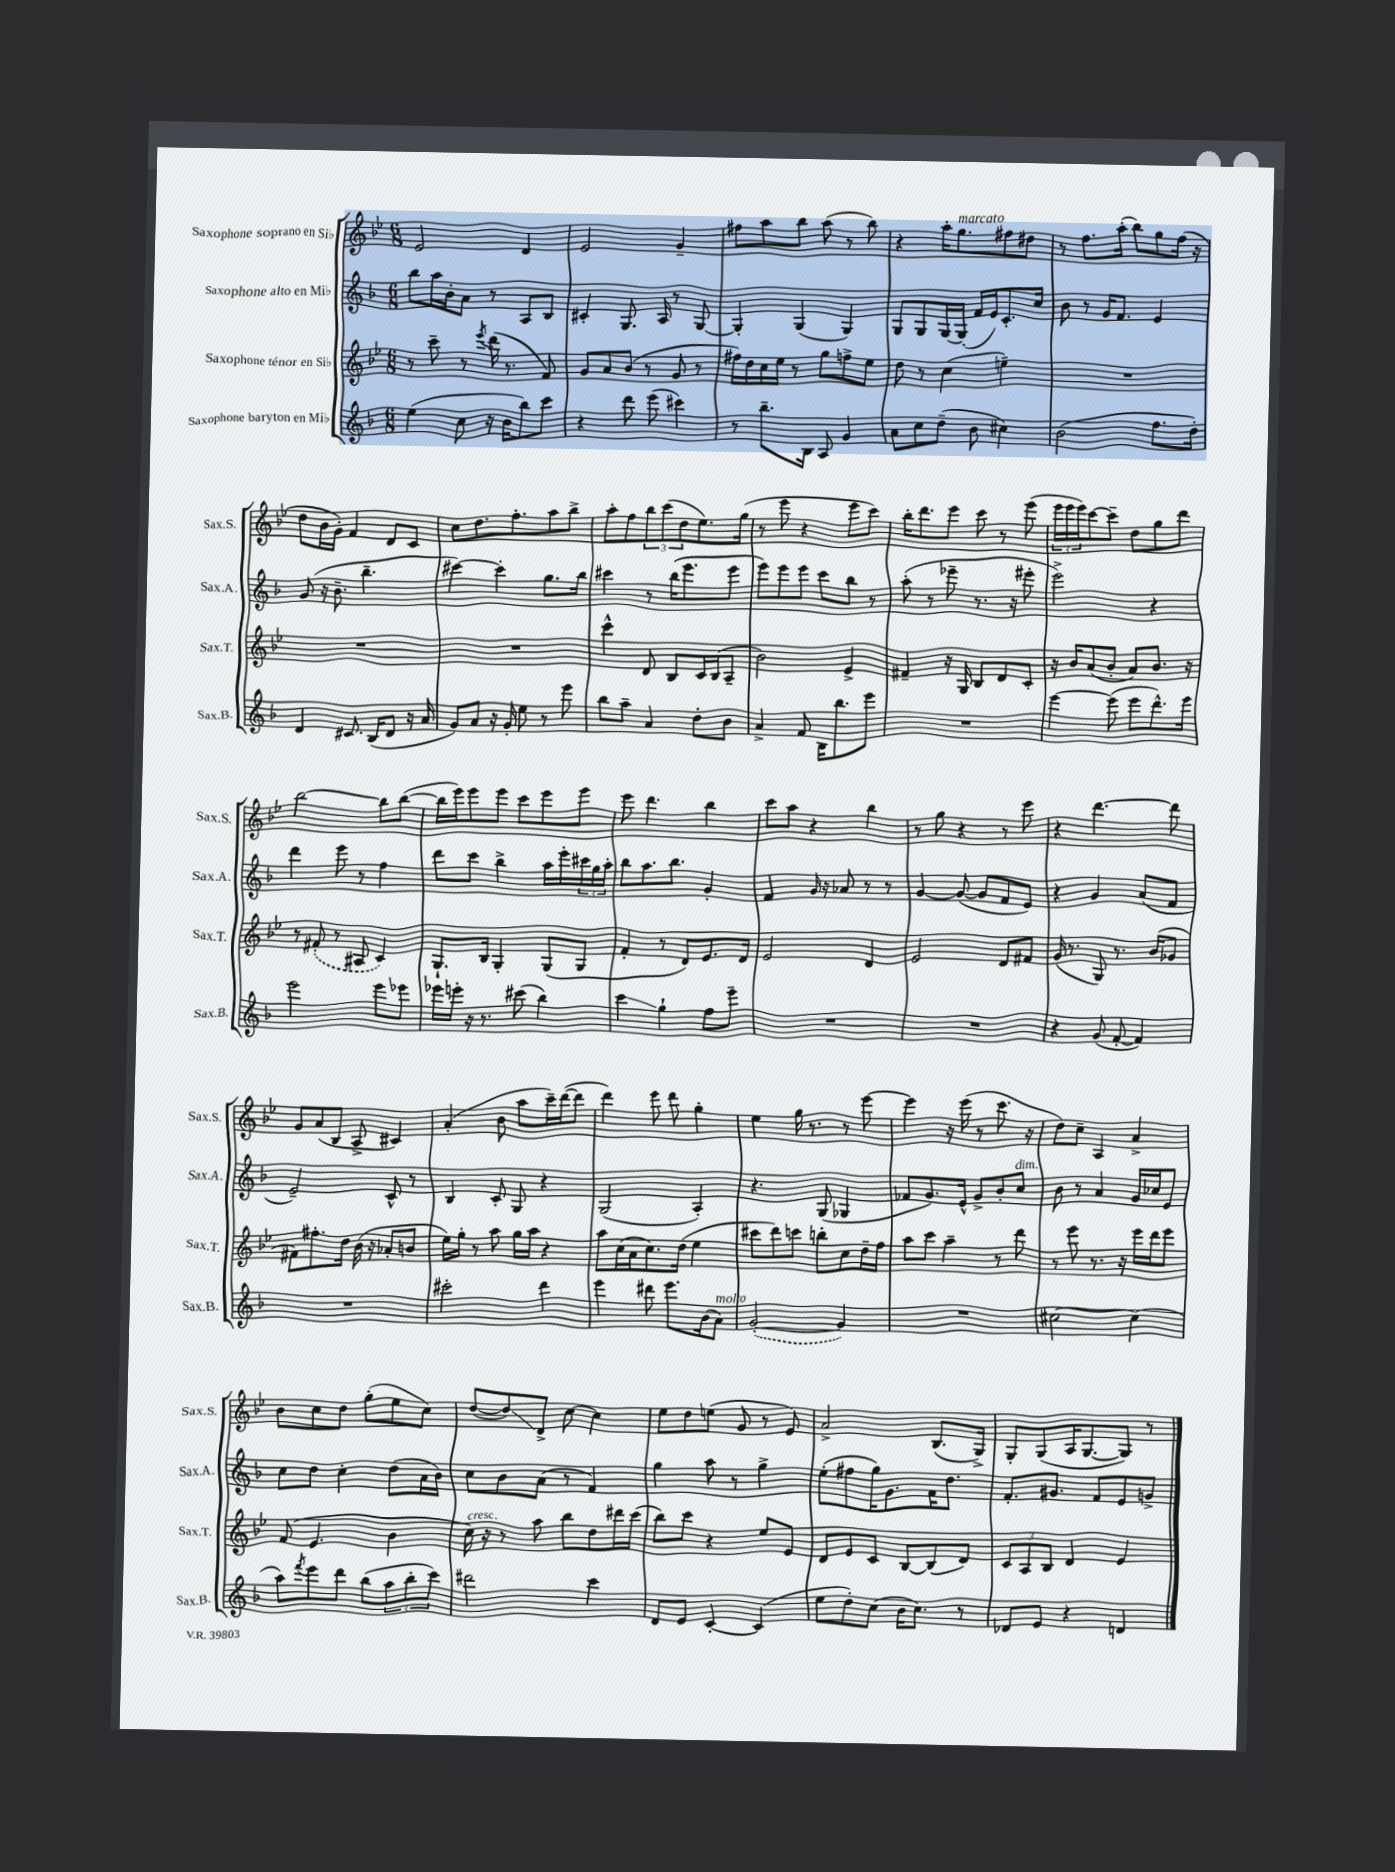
<<
\new StaffGroup <<
\new Staff = "s0" \with { instrumentName = "Saxophone soprano en Sib" shortInstrumentName = "Sax.S." } {
    \clef treble \key bes \major \numericTimeSignature \time 6/8
    ees'2 d'4 |
    ees'2 g'4-- |
    fis''8 a''8 bes''8 a''8( r8 bes''8) |
    r4 a''16-. g''8.^\markup { \italic "marcato" } fis''8 dis''8 |
    r8 f''8. a''16-.( bes''8) g''8 f''16( r16 |
    d''8 bes'16 g'16-.) f'4 d'8 c'8 |
    c''8 d''8. f''8.-. a''8 bes''8-> |
    a''8-. f''8 \tuplet 3/2 { bes''8 c'''8( d''8 } ees''8.) g''16( |
    r8 ees'''8 r4 ees'''8 c'''8) |
    bes''16-. d'''8. ees'''8 c'''8 r8 ees'''8( |
    \tuplet 3/2 { ees'''16 ees'''16 ees'''16) } c'''8~ c'''8-- d''8 g''8 d'''8 |
    bes''2~ bes''8 bes''8~( |
    bes''16 ees'''16) ees'''8 ees'''8 c'''8 ees'''8 ees'''8 |
    ees'''8 d'''4. bes''4 |
    c'''8 a''8 r4 bes''4 |
    r8 g''8 r4 r8 ees'''8 |
    r4 d'''4.~ d'''8 |
    g'8 a'8( bes8 a8-> cis'4) |
    a'4-.( bes'8 a''8 c'''16--) d'''16~( d'''8 |
    d'''4) ees'''8 d'''8 g''4-. |
    ees''4 g''16 r8. r8 ees'''8~ |
    ees'''4 r16 ees'''16( r8 c'''8. r16 |
    d''8) c''8-- a4 a'4-> |
    bes'8 c''8 d''8 g''8-.( ees''8 c''8) |
    d''8~( d''8\glissando) d'8-> c''8~ c''4 |
    ees''8 d''8 e''8( g'8 r8 ees'8) |
    a'2-> bes8.( g16->) |
    g8-. g8( a16 g8.~ g8) r8 \bar "|." |
}
\new Staff = "s1" \with { instrumentName = "Saxophone alto en Mib" shortInstrumentName = "Sax.A." } {
    \clef treble \key f \major \numericTimeSignature \time 6/8
    bes''8 a''16 bes'16-. a'8 r8 a8 bes8 |
    cis'4-. g8. a16 r8 g8~ |
    g4-. g4( g4) |
    g8 g8 g16~ g16-.( f'16 e'16) c'8.-. c''16 |
    bes'8 r8 g'16 f'8. e'4 |
    g'8( r16 bes'8.-- bes''4.-- |
    cis'''4~) cis'''4-. g''8. bes''16 |
    cis'''4 r8 bes''16( e'''8. e'''8 |
    e'''8) e'''8 e'''8 c'''8 bes''8 r8 |
    a''8-.( r8 ees'''8-- r8. r16 eis'''8-. |
    e'''2->) r4 |
    d'''4 e'''8 r8 f''4 |
    d'''8 c'''8 bes''4-> a''16 e'''16-. \tuplet 3/2 { cis'''16 g''16 a''16-. } |
    bes''8 a''8. bes''8. g'4-. |
    f'4 g'16 r16 aes'8 r8 r8 |
    g'4~ g'8~( g'8 f'8 e'8) |
    r4 g'4 a'8( f'8 |
    e'2--) c'8-^ r8 |
    bes4 c'8-. g8 r4 |
    g2( a4-.) |
    r4. g8( ges4 |
    fes'8 g'8.) e'16-^ g'8-> bes'8-. c''8^\markup { \italic "dim." } |
    bes'8 r8 a'4 g'16 ces''16 e'8 |
    c''8 d''8 c''4-. d''8( a'16 bes'16) |
    c''8 bes'8 a'8( r8 f'4) |
    g''4 a''8 r8 g''4-> |
    e''8-.( fis''8 g''16) g'8. f'16 d''8. |
    f'8.-. gis'8. f'8 e'8 g'8-> \bar "|." |
}
\new Staff = "s2" \with { instrumentName = "Saxophone ténor en Sib" shortInstrumentName = "Sax.T." } {
    \clef treble \key bes \major \numericTimeSignature \time 6/8
    r8 c'''8-- r8 \acciaccatura { ees'''8 } d'''16( r8. f'8) |
    g'8 a'8 bes'8( r8 g'8 r8 |
    fis''16) d''16 c''16 ees''16 r8 g''8 f''8-> ees''8 |
    d''8 r8 c''4( e''4--) |
    R2. |
    R2. |
    R2. |
    c'''4-^ d'8 bes8 c'16 bes16( a8-- |
    bes'2) ees'4-> |
    fis'4-- r16 g16 bes8 d'8 c'8-. |
    r16 bes'16 a'8( bes'8-. a'8) bes'8. r16 |
    r8 \once \slurDashed fis'8-.( r8 ais8 c'4) |
    g8.-! bes16 g4-. g8( g8 |
    f'4-. r8 d'8) ees'8. d'16 |
    ees'2 d'4 |
    ees'2 d'8 fis'8 |
    g'16( r8. g8) r8. bes'16( ges'8 |
    fis'8) fis''8.-. d''16 bes'16( r16 aes'8-. b'8 |
    ees''16) g''16-. r8 a''8 g''16 a''16 r4 |
    a''8 c''16( a'16 c''8.) d''16( ees''4 |
    cis'''8 d'''8) c'''8 b''8-. c''8 d''16-- f''16 |
    a''8 c'''8 a''4-- r8 d'''8 |
    r8 ees'''8 r8. r16 ees'''16 d'''16 ees'''8 |
    f'8( ees'4. bes'4 |
    c''16^\markup { \italic "cresc." }) r16 r8 a''8 bes''8 d''8 dis'''16 c'''16( |
    bes''8) c'''8 r4 ees''8 ees'8 |
    d'8 ees'8 c'8 bes8~ bes8( d'8) |
    \tuplet 3/2 { c'8 a8 bes8 } d'4 ees'4 \bar "|." |
}
\new Staff = "s3" \with { instrumentName = "Saxophone baryton en Mib" shortInstrumentName = "Sax.B." } {
    \clef treble \key f \major \numericTimeSignature \time 6/8
    e''4( c''8 r16 bes'16 bes''8) c'''8 |
    r4 d'''8 e'''8( cis'''4) |
    r8 bes''8.-- bes16 a8 g'4 |
    a'8 c''8 d''8--( bes'8 cis''4) |
    bes'2( f''8. d''16-.) |
    d'4 cis'8. bes16( d'8 r16 a'16 |
    g'8) a'8 r16 g'16-. e''8 r8 e'''8 |
    bes''8 a''8-- a'4 d''8-. bes'8 |
    a'4-> f'8 bes16 bes''8. e'''8 |
    R2. |
    e'''4~ e'''8( e'''8 d'''8.-^) e'''16 |
    e'''2 e'''8 ees'''8 |
    ees'''16 e'''16-. r16 r8. cis'''8( bes''4) |
    c'''4\glissando g''4-! f''8 e'''8-- |
    R2. |
    R2. |
    r4 g'8( f'8~-. f'4) |
    R2. |
    cis'''2-. d'''4 |
    e'''4 dis'''8 e'''8. bes'16( a'8^\markup { \italic "molto" }) |
    \once \slurDashed g'2~-.( g'4) |
    R2. |
    cis''2~ cis''4( |
    a''8) \acciaccatura { f'''8 } e'''8 d'''8 bes''8( \tuplet 3/2 { a''8 bes''8-. c'''8) } |
    dis'''2 c'''4 |
    d'8 e'8 c'4~-. c'4( |
    e''8 d''8-.) c''8( bes'16 c''8.) r8 |
    des'8 e'8 r4 d'4 \bar "|." |
}
>>
>>
\layout { \context { \Score \remove "Bar_number_engraver" } }
